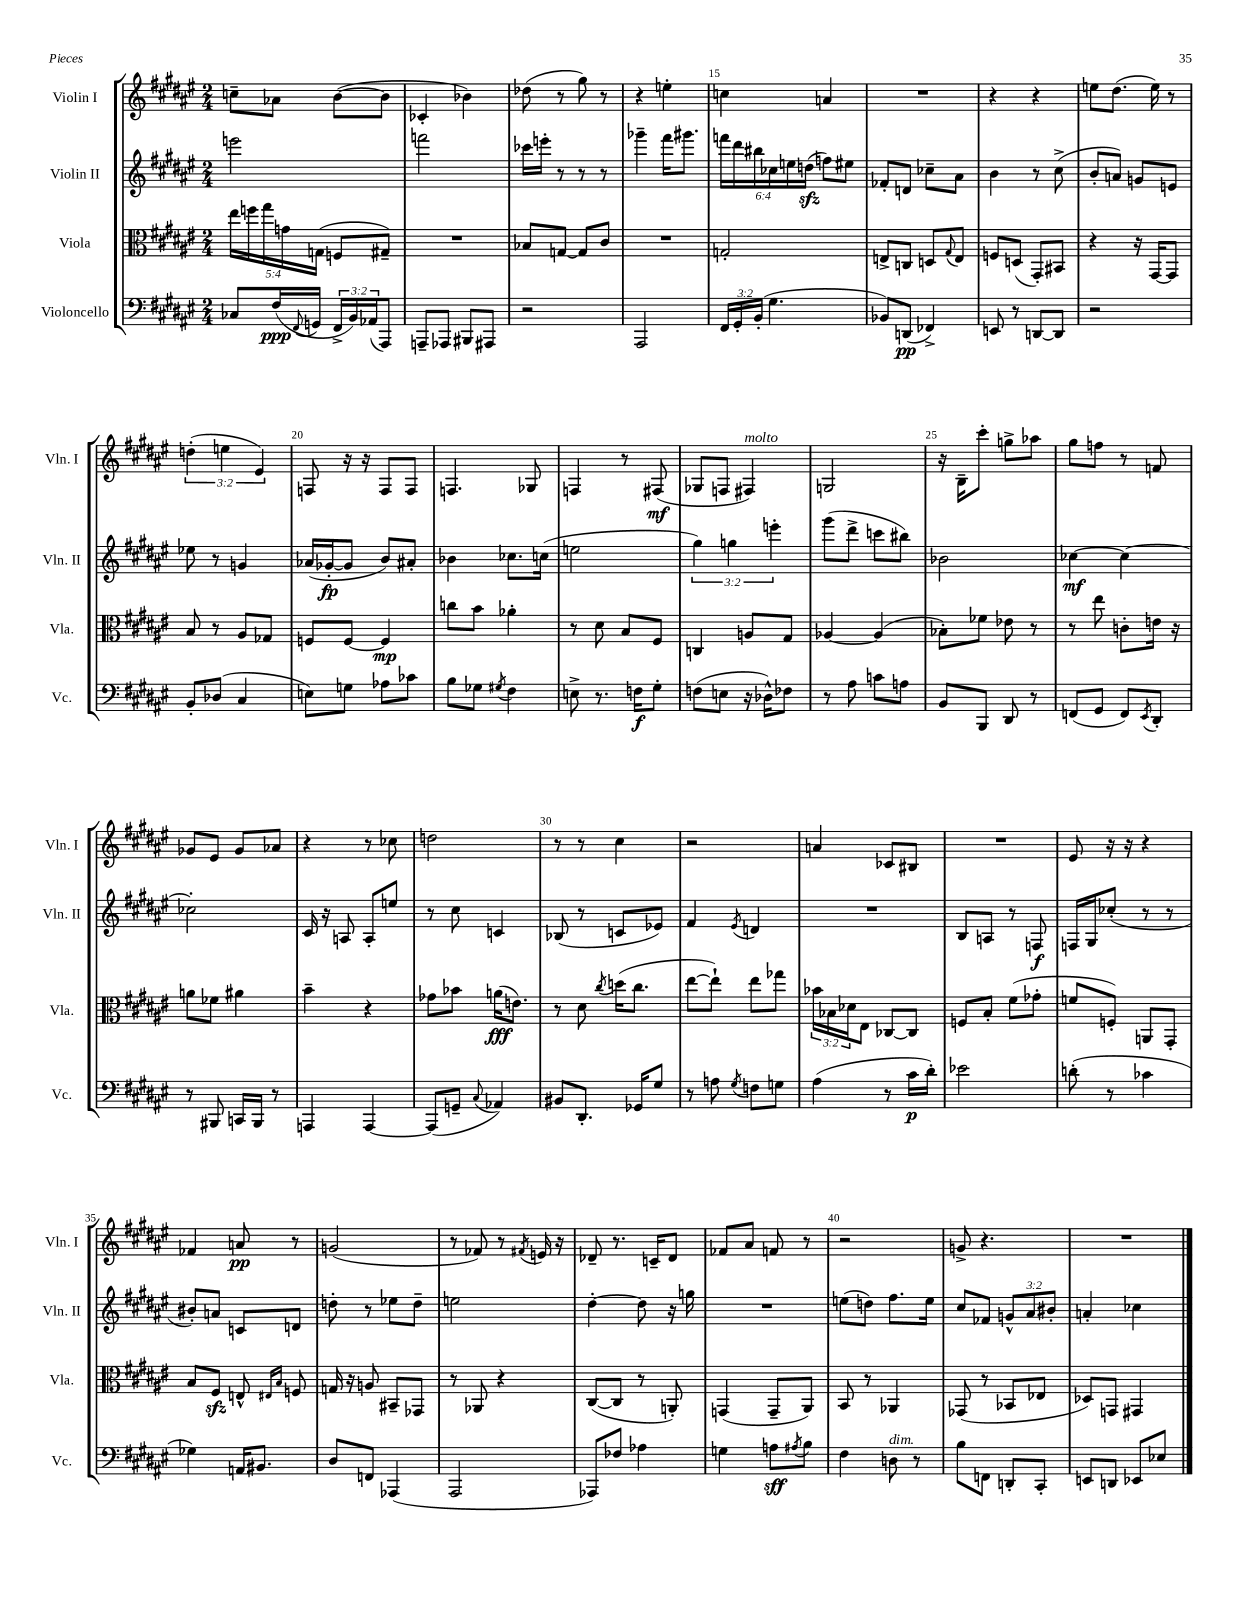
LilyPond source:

<<
\new StaffGroup <<
\new Staff = "s0" \with { instrumentName = "Violin I" shortInstrumentName = "Vln. I" } {
    \clef treble \key fis \major \numericTimeSignature \time 2/4 \override Staff.TupletNumber.text = #tuplet-number::calc-fraction-text
    c''8-- aes'8 b'8~( b'8 |
    ces'4-. bes'4) |
    des''8( r8 gis''8) r8 |
    r4 e''4-. |
    c''4 a'4 |
    R2 |
    r4 r4 |
    e''8 dis''8.( e''16) r8 |
    \tuplet 3/2 { d''4-.( e''4 eis'4) } |
    f8 r16 r16 f8 f8 |
    f4. ges8 |
    f4 r8 fis8\mf( |
    ges8 f8 fis4^\markup { \italic "molto" }) |
    g2 |
    r16 b16-- cis'''8-. g''8-> aes''8 |
    gis''8 f''8 r8 f'8 |
    ges'8 eis'8 ges'8 aes'8 |
    r4 r8 ces''8 |
    d''2 |
    r8 r8 cis''4 |
    r2 |
    a'4 ces'8 bis8 |
    R2 |
    eis'8 r16 r16 r4 |
    fes'4 a'8\pp r8 |
    g'2( |
    r8 fes'8) r8 \acciaccatura { fis'8 } e'16 r16 |
    des'8-- r8. c'16-- des'8 |
    fes'8 ais'8 f'8 r8 |
    r2 |
    g'8-> r4. |
    R2 \bar "|." |
}
\new Staff = "s1" \with { instrumentName = "Violin II" shortInstrumentName = "Vln. II" } {
    \clef treble \key fis \major \numericTimeSignature \time 2/4 \override Staff.TupletNumber.text = #tuplet-number::calc-fraction-text
    e'''2 |
    f'''2 |
    ces'''16 e'''16-. r8 r8 r8 |
    ges'''4-- fis'''16 gis'''8. |
    \tuplet 6/4 { f'''16 dis'''16 bis''16 ces''16 e''16 d''16\sfz( } f''8) eis''8 |
    fes'8-. d'8 ces''8-- ais'8 |
    b'4 r8 cis''8->( |
    b'8-. a'8) g'8 e'8 |
    ees''8 r8 g'4 |
    aes'16( ges'16~-.\fp ges'8 b'8) ais'8-. |
    bes'4 ces''8. c''16( |
    e''2 |
    \tuplet 3/2 { gis''4) g''4 e'''4-. } |
    gis'''8( dis'''8-> c'''8 bis''8) |
    bes'2 |
    ces''4~\mf ces''4~ |
    ces''2-. |
    cis'16 r16 a8 a8-. e''8 |
    r8 cis''8 c'4 |
    bes8( r8 c'8 ees'8) |
    fis'4 \acciaccatura { eis'8 } d'4 |
    R2 |
    b8 a8 r8 f8\f |
    f16 gis16 ces''8-.( r8 r8 |
    bis'8-.) a'8 c'8 d'8 |
    d''8-. r8 ees''8 d''8-- |
    e''2 |
    dis''4~-. dis''8 r16 g''16 |
    R2 |
    e''8( d''8) fis''8. e''16 |
    cis''8 fes'8 \tuplet 3/2 { g'8-^ ais'8 bis'8-. } |
    a'4-. ces''4 \bar "|." |
}
\new Staff = "s2" \with { instrumentName = "Viola" shortInstrumentName = "Vla." } {
    \clef alto \key fis \major \numericTimeSignature \time 2/4 \override Staff.TupletNumber.text = #tuplet-number::calc-fraction-text
    \tuplet 5/4 { eis''16 f''16 gis''16 g'16 g16( } f8 gis8--) |
    R2 |
    bes8 g8~ g8 cis'8 |
    R2 |
    g2-. |
    e8-> c8 d8 \appoggiatura { gis8 } e8 |
    f8 d8( gis,8-.) bis,8 |
    r4 r16 gis,16~ gis,8 |
    b8 r8 ais8 ges8 |
    f8 f8~ f4\mp |
    c''8 b'8 aes'4-. |
    r8 dis'8 b8 fis8 |
    c4 a8 gis8 |
    aes4~ aes4( |
    bes8-.) fes'8 ees'8 r8 |
    r8 eis''8 c'8-. e'16 r16 |
    a'8 fes'8 ais'4 |
    b'4-- r4 |
    ges'8 bes'8 a'16\fff( e'8.) |
    r8 dis'8 \acciaccatura { cis''8 } d''16( cis''8. |
    eis''8~ eis''8-!) eis''8 ges''8 |
    \tuplet 3/2 { bes'16 bes16 des'16 } eis8 ces8~ ces8 |
    f8 b8-. fis'8( ges'8-. |
    f'8 f8-.) a,8 gis,8-. |
    b8 fis8\sfz e8-^ \grace { eis16 b16 } f8 |
    g16 r16 a8 bis,8-- ges,8 |
    r8 aes,8 r4 |
    cis8~( cis8 r8 a,8-.) |
    g,4( g,8-- ais,8) |
    b,8 r8 aes,4 |
    ges,8( r8 bes,8 ees8 |
    des8) g,8 gis,4 \bar "|." |
}
\new Staff = "s3" \with { instrumentName = "Violoncello" shortInstrumentName = "Vc." } {
    \clef bass \key fis \major \numericTimeSignature \time 2/4 \override Staff.TupletNumber.text = #tuplet-number::calc-fraction-text
    ces8 fis16\ppp( \appoggiatura { fis,8 } g,16 \tuplet 3/2 { fis,16-> b,16) aes,16( } ais,,8) |
    a,,8-- aes,,8 bis,,8 ais,,8 |
    r2 |
    ais,,2 |
    \tuplet 3/2 { fis,16 gis,16-. b,16-.( } gis4. |
    bes,8) d,8\pp( fes,4->) |
    e,8 r8 d,8~ d,8 |
    r2 |
    b,8-. des8( cis4 |
    e8) g8 aes8 ces'8 |
    b8 ges8 \acciaccatura { gis8 } fis4 |
    e8-> r8. f16\f gis8-. |
    f8( e8 r16 des16-^) fes8 |
    r8 ais8 c'8 a8 |
    b,8 b,,8 dis,8 r8 |
    f,8( gis,8 f,8) \acciaccatura { eis,8 } dis,8-. |
    r8 bis,,8 c,16 bis,,16 r8 |
    a,,4 a,,4~ |
    a,,8( g,8-- \appoggiatura { cis8 } aes,4) |
    bis,8 dis,8.-. ges,16 gis8 |
    r8 a8 \acciaccatura { gis8 } f8 g8 |
    ais4( r8 cis'16\p dis'16-.) |
    ees'2 |
    d'8-.( r8 ces'4 |
    ges4) a,16 bis,8. |
    dis8 f,8 aes,,4( |
    ais,,2 |
    aes,,8) fes8 aes4 |
    g4 a8\sff \acciaccatura { ais8 } b8 |
    fis4 d8^\markup { \italic "dim." } r8 |
    b8 f,8 d,8-. cis,8-. |
    e,8 d,8 ees,8 ees8 \bar "|." |
}
>>
>>
\layout { \context { \Score currentBarNumber = #11 \override BarNumber.break-visibility = ##(#f #t #t) barNumberVisibility = #(every-nth-bar-number-visible 5) } }
